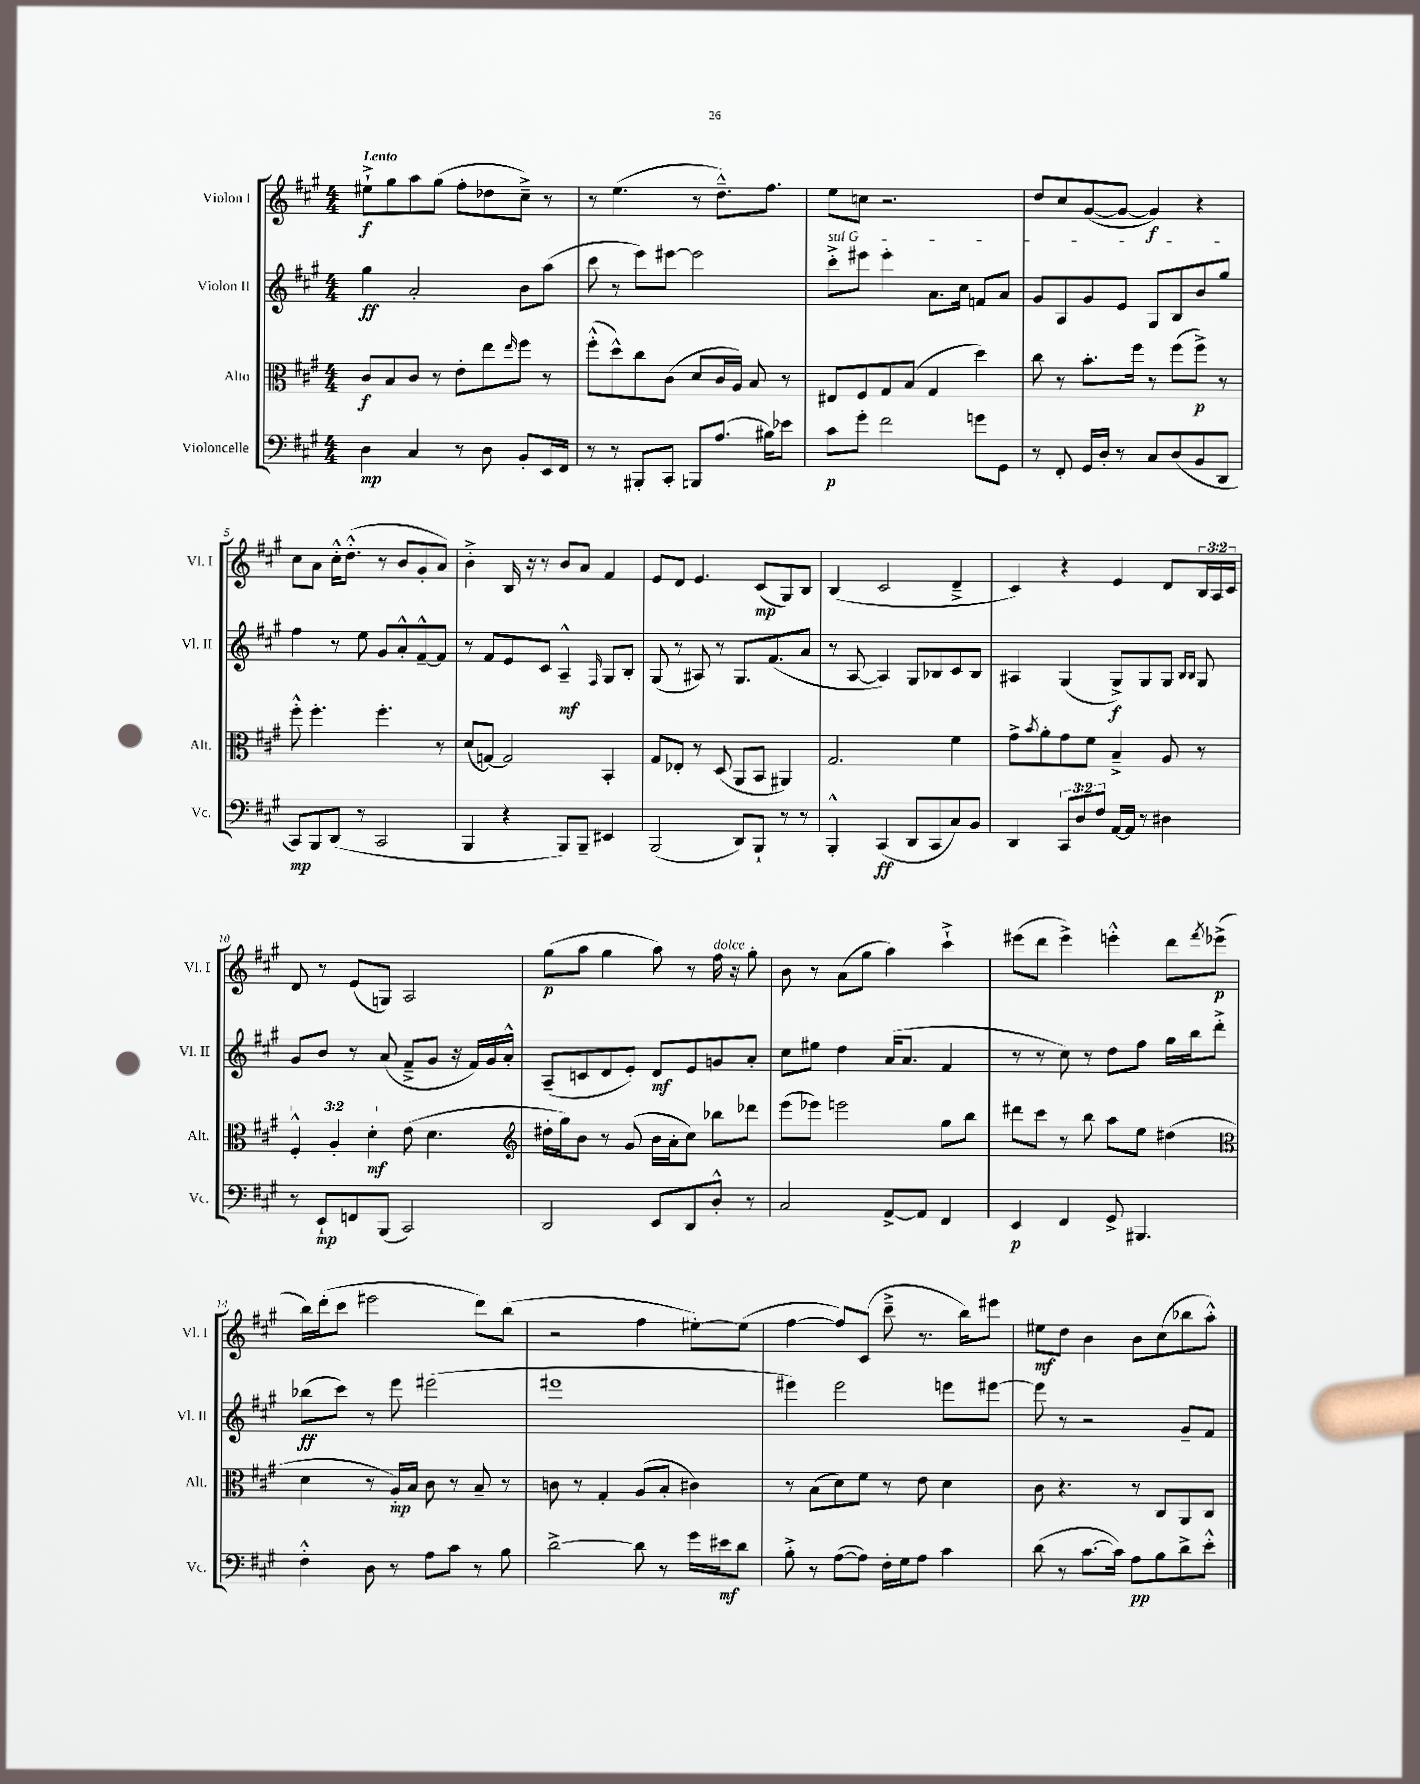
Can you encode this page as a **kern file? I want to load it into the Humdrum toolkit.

**kern	**dynam	**kern	**dynam	**kern	**dynam	**kern	**dynam
*part4	*part4	*part3	*part3	*part2	*part2	*part1	*part1
*staff4	*staff4	*staff3	*staff3	*staff2	*staff2	*staff1	*staff1
*I"Violoncelle	*	*I"Alto	*	*I"Violon II	*	*I"Violon I	*
*I'Vc.	*	*I'Alt.	*	*I'Vl. II	*	*I'Vl. I	*
*clefF4	*	*clefC3	*	*clefG2	*	*clefG2	*
*k[f#c#g#]	*	*k[f#c#g#]	*	*k[f#c#g#]	*	*k[f#c#g#]	*
*M4/4	*	*M4/4	*	*M4/4	*	*M4/4	*
=1	=1	=1	=1	=1	=1	=1	=1
!	!	!	!	!	!	!LO:TX:a:B:t=Lento	!
4D\	mp	8c#/L	f	4gg#\	ff	8ee#X`^\L	f
.	.	8B/	.	.	.	8gg#\	.
4C#/	.	8c#/J	.	2a'/	.	8aa\	.
.	.	8r	.	.	.	(8gg#\J	.
8r	.	8e'\L	.	.	.	8ff#'\L	.
8D\	.	8ee\	.	.	.	8dd-X\	.
.	.	16qqee/	.	.	.	.	.
8BB'/L	.	8ff#\J	.	8b\L	.	8cc#~^\J)	.
16EE/L	.	8r	.	(8aa\J	.	8r	.
16FF#/JJ	.	.	.	.	.	.	.
=2	=2	=2	=2	=2	=2	=2	=2
8r	.	(8ff#'^^\L	.	8ccc#\	.	8r	.
8r	.	8dd^^\)	.	8r	.	(4.ee\	.
8BBB#X'/L	.	8cc#\	.	8eee\L)	.	.	.
8CC#'/J	.	(8c#\J	.	[8eee#X\J	.	.	.
8BBBn/L	.	8d/L	.	2eee#\]	.	8r	.
(8.A/J	.	16c#/L	.	.	.	8.dd~^^\L)	.
.	.	16A/JJ)	.	.	.	.	.
.	.	8B/	.	.	.	.	.
16B#X\KL)	.	.	.	.	.	8.ff#\J	.
8e-X\J	.	8r	.	.	.	.	.
=3	=3	=3	=3	=3	=3	=3	=3
!	!	!	!	!LO:TX:a:i:t=sul G	!	!	!
8c#\L	p	8E#X/L	.	8ccc#'^\L	.	8ee\L	.
8g#'\J	.	8F#/	.	8eee#X\J	.	8ccn\J	.
2f#\	.	8G#/	.	4eee#'\	.	2.r	.
.	.	(8B/J	.	.	.	.	.
.	.	4G#/	.	8.a\L	.	.	.
.	.	.	.	16cc#\Jk	.	.	.
8gn\L	.	4dd\)	.	8fn/L	.	.	.
8GG#\J	.	.	.	8a/J	.	.	.
=4	=4	=4	=4	=4	=4	=4	=4
8r	.	8cc#\	.	8g#/L	.	8dd/L	.
8FF#'/	.	8r	.	8A/	.	8cc#/	.
16GG#/LL	.	8.b'\L	.	8g#/	.	([8g#/	.
16D'/JJ	.	.	.	.	.	.	.
8r	.	.	.	8e/J	.	8g#/J_	.
.	.	16ff#\Jk	.	.	.	.	.
8C#/L	.	8r	.	8G#/L	.	4g#/])	f
(8D/	.	(8ff#\L	.	8B/	.	.	.
8BB/	.	8ff#^\J)	p	8b/	.	4r	.
8DD/J	.	8r	.	8gg#/J	.	.	.
!!LO:LB:g=z
=5	=5	=5	=5	=5	=5	=5	=5
8CC#/L)	mp	8ff#'^^\	.	4ff#\	.	8cc#\L	.
8BBB/	.	4.ff#'\	.	.	.	8a\J	.
(8DD/J	.	.	.	8r	.	16cc#'^^\KL	.
.	.	.	.	.	.	(8.dd'^^\J	.
8r	.	.	.	8ee\	.	.	.
2CC#/	.	4.ff#'\	.	8g#/L	.	8r	.
.	.	.	.	8a'^^/	.	8b/L	.
.	.	.	.	[8f#~^^/	.	8g#'/	.
.	.	8r	.	8f#/J]	.	8a/J)	.
=6	=6	=6	=6	=6	=6	=6	=6
4BBB/	.	(8d/L	.	8r	.	4b'^\	.
.	.	[8Gn/J)	.	8f#/L	.	.	.
4r	.	2G/]	.	8e/	.	16B/	.
.	.	.	.	.	.	16r	.
.	.	.	.	8c#/J	.	8r	.
8BBB/L)	.	.	.	4A~^^/	mf	8b/L	.
8BBB~/J	.	.	.	.	.	8a/J	.
.	.	.	.	16qqF#/	.	.	.
4EE#X/	.	4BB'/	.	8G#/L	.	4f#/	.
.	.	.	.	8B'/J	.	.	.
=7	=7	=7	=7	=7	=7	=7	=7
(2BBB/	.	8G#/L	.	(8G#/	.	8e/L	.
.	.	8E-X'/J	.	8r	.	8d/J	.
.	.	8r	.	8A#X/)	.	4.e/	.
.	.	(8D/	.	8r	.	.	.
8DD/L)	.	8AA/L	.	8.G#/L	.	.	.
8BBB`/J	.	8BB/J	.	.	.	(8c#/L	mp
.	.	.	.	(8.f#/	.	.	.
8r	.	4AA#X/)	.	.	.	8G#/)	.
8r	.	.	.	8a/J	.	8B/J	.
=8	=8	=8	=8	=8	=8	=8	=8
4BBB'^^/	.	2.G#/	.	8r	.	(4B/	.
.	.	.	.	[8A/	.	.	.
(4CC#/	ff	.	.	4A/])	.	2c#/	.
8DD/L	.	.	.	8G#/L	.	.	.
8CC#/	.	.	.	8B-X/	.	.	.
8C#/)	.	4f#\	.	8c#/	.	4d~^/	.
8BB/J	.	.	.	8B-/J	.	.	.
=9	=9	=9	=9	=9	=9	=9	=9
4DD/	.	8g#^\L	.	4A#X/	.	4c#/)	.
.	.	8qb/	.	.	.	.	.
.	.	8a'\	.	.	.	.	.
12CC#/L	.	8g#\	.	(4G#/	.	4r	.
12D/	.	.	.	.	.	.	.
.	.	8f#\J	.	.	.	.	.
12F#/J	.	.	.	.	.	.	.
[16AA/LL	.	4B~^/	.	8G#^/L)	f	4e/	.
16AA/JJ]	.	.	.	.	.	.	.
8r	.	.	.	8G#/	.	.	.
4D#X\	.	8A/	.	8G#/J	.	8d/L	.
.	.	.	.	16qqB/LL	.	.	.
.	.	.	.	16qqB/JJ	.	.	.
.	.	8r	.	8G#/	.	24B/L	.
.	.	.	.	.	.	24A/	.
.	.	.	.	.	.	24c#/JJ	.
!!LO:LB:g=z
=10	=10	=10	=10	=10	=10	=10	=10
8r	.	6F#'^^/	.	8g#/L	.	8d/	.
8EE`/L	mp	.	.	8b/J	.	8r	.
.	.	6A'/	.	.	.	.	.
8FFn/	.	.	.	8r	.	(8e/L	.
.	.	6d'\	mf	.	.	.	.
(8BBB/J	.	.	.	(8a/	.	8Gn/J)	.
2CC#/)	.	(8e\	.	8f#~^/L	.	2A/	.
.	.	4.d\	.	8g#/J	.	.	.
.	.	.	.	16r	.	.	.
.	.	.	.	16f#/LL)	.	.	.
.	.	.	.	16g#/	.	.	.
.	.	.	.	16a'^^/JJ	.	.	.
=11	=11	=11	=11	=11	=11	=11	=11
*	*	*clefG2	*	*	*	*	*
2DD/	.	16dd#X'\LL	.	(8A~/L	.	(8gg#\L	p
.	.	16gg#\J)	.	.	.	.	.
.	.	8b\J	.	8cn/	.	8aa\J	.
.	.	8r	.	8d/	.	4gg#\	.
.	.	(8g#/	.	8e'/J)	.	.	.
8EE/L	.	16b\LL	.	8d/L	mf	8aa\)	.
.	.	16a'\J	.	.	.	.	.
8DD/	.	8cc#\J)	.	8e/	.	8r	.
!	!	!	!	!	!	!LO:TX:a:i:t=dolce	!
8D'^^/J	.	8bb-X\L	.	8gn/	.	16ff#\	.
.	.	.	.	.	.	16r	.
8r	.	8ddd-X\J	.	8a'/J	.	8gg#'\	.
=12	=12	=12	=12	=12	=12	=12	=12
2C#/	.	(8eee\L	.	8cc#\L	.	8b\	.
.	.	8eee-X\J)	.	8ee#X\J	.	8r	.
.	.	2eeen\	.	4dd\	.	(8a\L	.
.	.	.	.	.	.	8gg#\J	.
[8AA^/L	.	.	.	(16a/KL	.	4aa\)	.
.	.	.	.	8.a/J	.	.	.
8AA/J]	.	.	.	.	.	.	.
4FF#/	.	8gg#\L	.	4f#/	.	4ccc#`^\	.
.	.	8bb\J	.	.	.	.	.
=13	=13	=13	=13	=13	=13	=13	=13
4EE/	p	8ddd#X\L	.	8r	.	(8eee#X\L	.
.	.	8ccc#\J	.	8r	.	8ddd\J	.
4FF#/	.	8r	.	8cc#\)	.	4eee#^\)	.
.	.	8bb\	.	8r	.	.	.
8GG#^/	.	8aa\L	.	8dd\L	.	4eeen'^^\	.
4.BBB#X/	.	8ee\J	.	8ff#\J	.	.	.
.	.	(4dd#X\	.	16gg#\LL	.	8ddd\L	.
.	.	.	.	16bb\J	.	.	.
.	.	.	.	.	.	8qfff#/	.
.	.	.	.	8ddd'^\J	.	(8eee-X^\J	p
!!LO:LB:g=z
=14	=14	=14	=14	=14	=14	=14	=14
*	*	*clefC3	*	*	*	*	*
4F#'^^\	.	4d\	.	(8bb-X\L	ff	16bb\LL)	.
.	.	.	.	.	.	(16ddd'\J	.
.	.	.	.	8ccc#\J)	.	8ccc#\J	.
8D\	.	8r	.	8r	.	2eee#X\	.
8r	.	16A'/LL)	mp	8eee\	.	.	.
.	.	16B/JJ	.	.	.	.	.
8A\L	.	8c#\	.	(2eee#X\	.	.	.
8c#\J	.	8r	.	.	.	.	.
8r	.	8B~/	.	.	.	8ddd\L)	.
8B\	.	8r	.	.	.	(8bb\J	.
=15	=15	=15	=15	=15	=15	=15	=15
[2d^\	.	8cn\	.	1eee#X	.	2r	.
.	.	8r	.	.	.	.	.
.	.	4G#'/	.	.	.	.	.
8d\]	.	(8A/L	.	.	.	4ff#\	.
8r	.	8B'/J	.	.	.	.	.
16g#\LL	.	4c#X\)	.	.	.	[8ee#X'\L)	.
16e#X\J	mf	.	.	.	.	.	.
8d\J	.	.	.	.	.	(8ee#\J]	.
=16	=16	=16	=16	=16	=16	=16	=16
8B'^\	.	8r	.	4eee#X\)	.	[4ff#\	.
8r	.	(8B\L	.	.	.	.	.
([8A\L	.	8d\)	.	2eee#\	.	8ff#/L])	.
8A\J])	.	8f#\J	.	.	.	(8c#/J	.
16F#'\LL	.	8r	.	.	.	8ccc#~^\	.
16G#\J	.	.	.	.	.	.	.
8A\J	.	8e\	.	.	.	8.r	.
4c#\	.	4d\	.	8eeen\L	.	.	.
.	.	.	.	.	.	16bb\KL)	.
.	.	.	.	[8eee#X\J	.	8eee#X\J	.
=17	=17	=17	=17	=17	=17	=17	=17
(8d\	.	8c#\	.	8eee#\]	.	8ee#X\L	mf
8r	.	4.r	.	8r	.	8dd\J	.
[8.c#\L	.	.	.	2r	.	4b\	.
16c#\Jk])	.	.	.	.	.	.	.
8A\L	pp	8r	.	.	.	8b\L	.
8B\	.	8C#/L	.	.	.	(8cc#\	.
8d^\	.	8AA/	.	8g#~/L	.	8bb-X\	.
8e'^^\J	.	8C#/J	.	8f#/J	.	8aa'^^\J)	.
==	==	==	==	==	==	==	==
*-	*-	*-	*-	*-	*-	*-	*-
